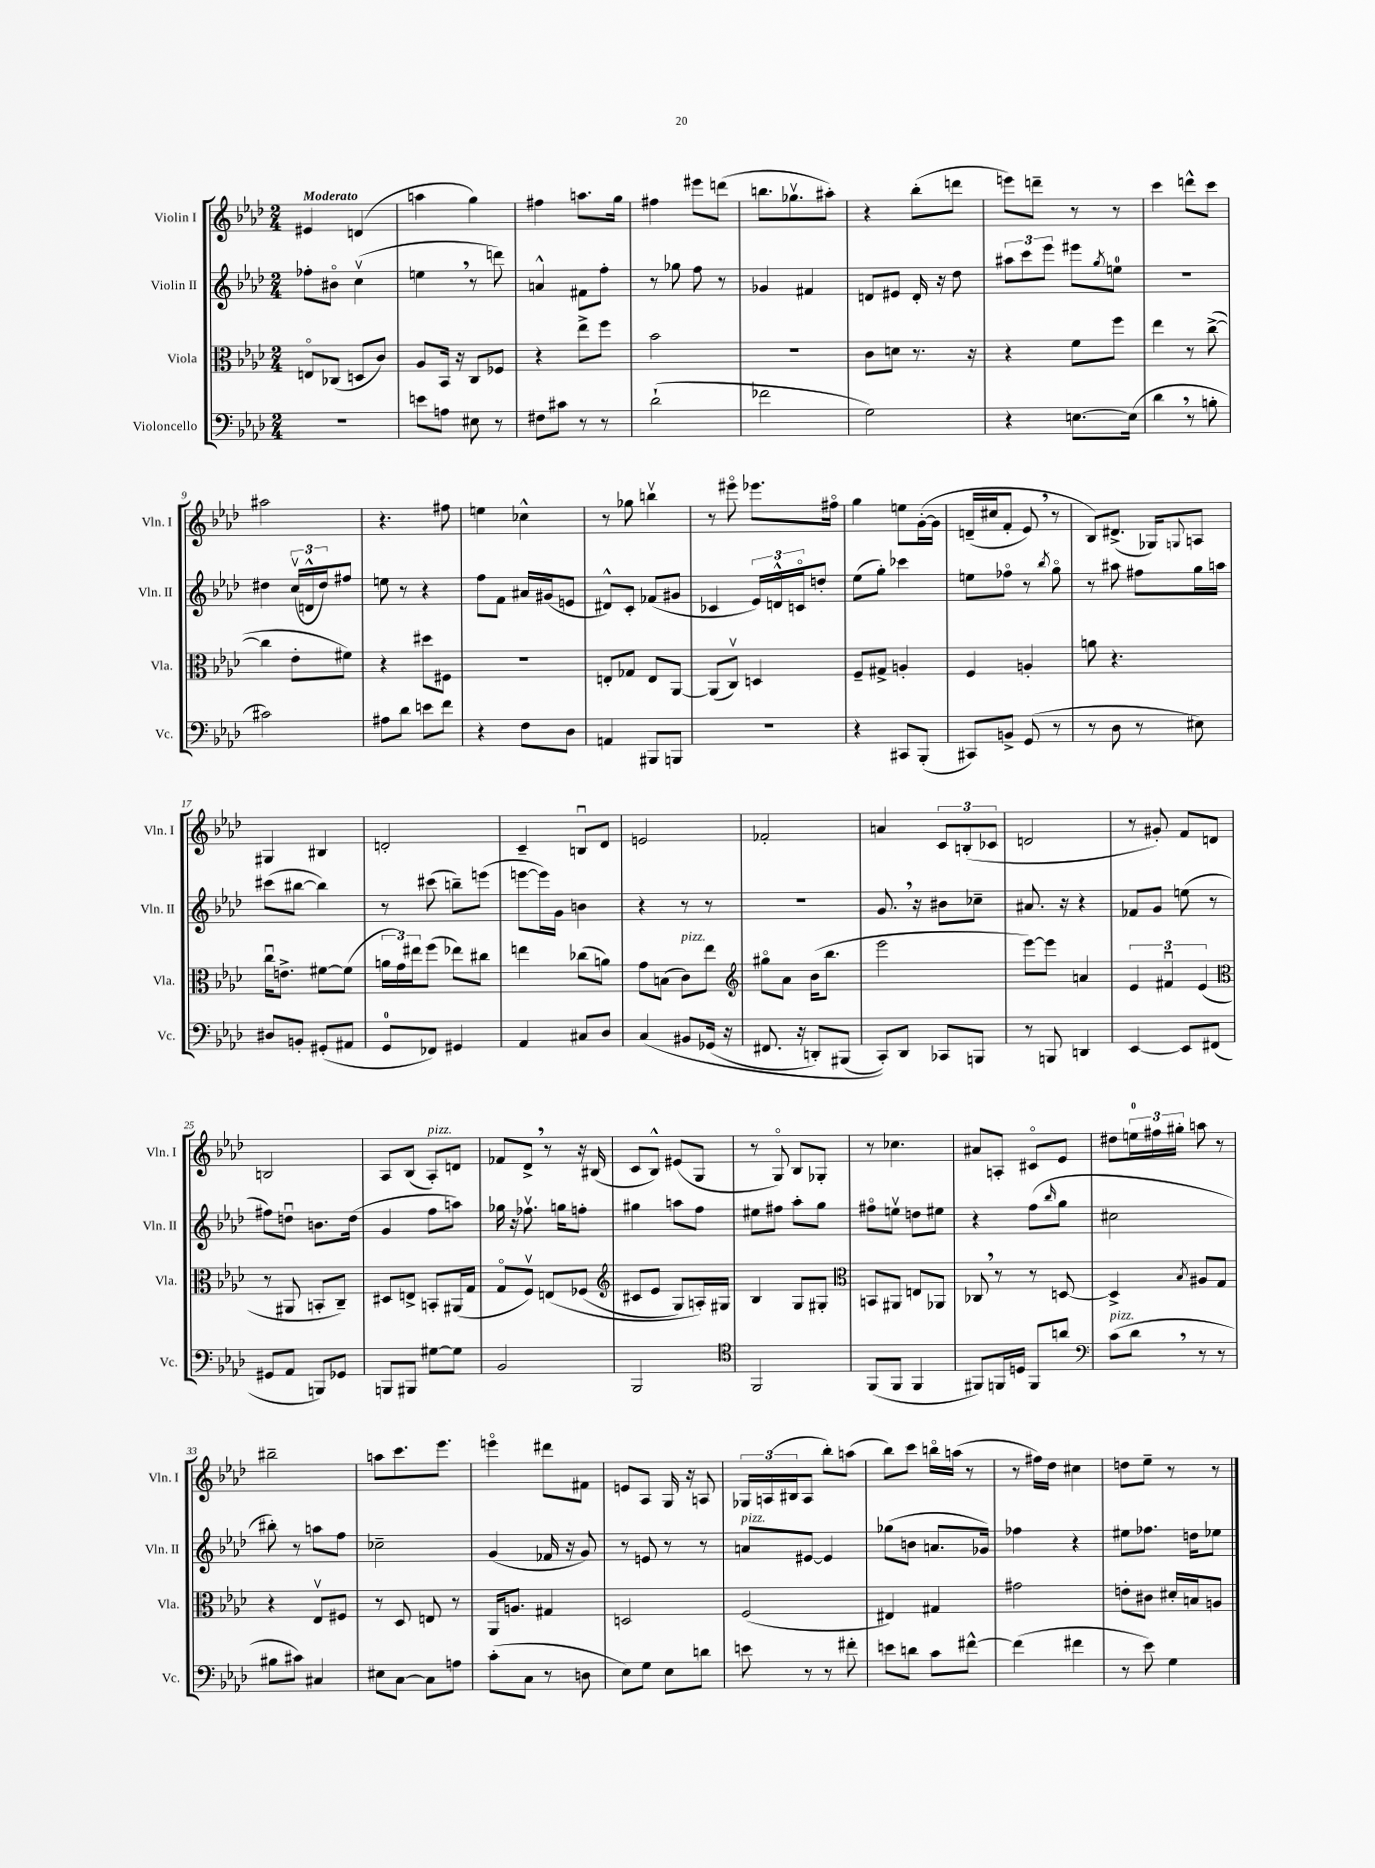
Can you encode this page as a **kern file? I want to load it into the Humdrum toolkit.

**kern	**kern	**kern	**kern
*staff4	*staff3	*staff2	*staff1
*clefF4	*clefC3	*clefG2	*clefG2
*k[b-e-a-d-]	*k[b-e-a-d-]	*k[b-e-a-d-]	*k[b-e-a-d-]
*M2/4	*M2/4	*M2/4	*M2/4
2r	8Eo/L	8ff-'\L	4e#/
.	(8C-/J	8b#o\J	.
.	8D/L	(4ccv\	(4d/
.	8c/J)	.	.
=	=	=	=
8e\L	8A-/L	4ee\	4aa\
8A\J	16BB-/Jk	.	.
.	16r	.	.
8E#\	8C/L	8r	4gg\)
8r	8F-/J	8ddd\)	.
=	=	=	=
8F#\L	4r	4a^^/	4ff#\
8c#\J	.	.	.
8r	8ee-^\L	8f#\L	8.aa\L
8r	8ff\J	8ff'\J	.
.	.	.	16gg\Jk
=	=	=	=
(2d-`\	2b-\	8r	4ff#\
.	.	8gg-\	.
.	.	8ff\	8eee#\L
.	.	8r	(8ddd\J
=	=	=	=
2f-\	2r	4g-/	8.bb\L
.	.	.	8.gg-v\
.	.	4f#/	.
.	.	.	8aa#'\J)
=	=	=	=
2G\)	8c\L	8d/L	4r
.	8d\J	8e#/J	.
.	8.r	16d'/	(8bb-'\L
.	.	16r	.
.	.	8dd-\	8ddd\J
.	16r	.	.
=	=	=	=
4r	4r	12aa#\L	8eee\L)
.	.	12ccc\	.
.	.	.	8ddd~\J
.	.	12eee-\J	.
[8.E\L	8f\L	8eee#\L	8r
.	.	8qgg/	.
.	8ff\J	8ee\J	8r
(16E\]Jk	.	.	.
=	=	=	=
4d-\	4ee-\	2r	4ccc\
8r	8r	.	8ddd^^\L
8B'\	([8cc^\	.	8ccc\J
=	=	=	=
2c#\)	4cc\]	4dd#\	2aa#\
.	8e-'\L	(24ccv/LL	.
.	.	24d^^/	.
.	.	24dd#/J)	.
.	8f#\J)	8ff#/J	.
=	=	=	=
8A#\L	4r	8ee\	4.r
8d-\J	.	8r	.
8e\L	8dd#\L	4r	.
8f\J	8F#\J	.	8ff#\
=	=	=	=
4r	2r	8ff\L	4ee\
.	.	8f\J	.
8F\L	.	16a#/LL	4cc-^^\
.	.	(16g#/J	.
8D-\J	.	8e/J	.
=	=	=	=
4AA/	8E'/L	8d#^^/L)	8r
.	8G-/J	8c'/J	8gg-\
8BBB#/L	8E/L	(8f-/L	4bbv\
8BBB/J	[8AA-/J	8g#/J	.
=	=	=	=
2r	(8AA-/]L	4c-/	8r
.	8Cv/J)	.	8eee#o\
.	4D/	24e-/LL)	8.eee-\L
.	.	24d^^/	.
.	.	24co/J	.
.	.	8dd'/J	.
.	.	.	16ff#o\Jk
=	=	=	=
4r	8F~/L	(8ee-\L	4gg\
.	8G#^/J	8gg'\J)	.
8CC#/L	4A'/	4ccc-\	8ee\L
(8BBB-'/J	.	.	&([16g'\L
.	.	.	16g\]JJ
=	=	=	=
8CC#/L)	4F/	8ee\L	(16d~/LL
.	.	.	16cc#/J
8BB^/J	.	8ff-o\J	8f'/J
(8GG/	4A'/	8r	8e-/)
.	.	8qbb-/	.
8r	.	8ggo\	8r
=	=	=	=
8r	8a\	8r	8B-/L&)
8D-\	4.r	8aa#\	(8.d#^/J
8r	.	8ff#\L	.
.	.	.	16G-/LK)
.	.	.	8qqG/
8E#\)	.	16gg\L	8A/J
.	.	16aa\JJ	.
=	=	=	=
8D#/L	16ccu\LK	(8ccc#\L	4G#/
.	8.e^\J	.	.
8BB'/J	.	[8bb#\J	.
(8GG#'/L	[8f#\L	4bb#\])	4B#/
8AA#/J	(8f#\]J	.	.
=	=	=	=
8GG/L	24a\LL	8r	2d'/
.	24g\)	.	.
.	24ee#\J	.	.
8FF-/J)	(8ff\J	(8ccc#\	.
4GG#/	8ee-\L)	8bb~\L)	.
.	8cc#\J	(8eee\J	.
=	=	=	=
4AA-/	4ee\	[8eee\L	4c~/
.	.	16eee\]L)	.
.	.	16g\JJ	.
8C#/L	(8cc-\L	4b\	8Bu/L
8D-/J	8a\J)	.	8d-/J
=	=	=	=
&(4C/	8g\L	4r	2e/
.	(8B\J	.	.
8BB#/L	8c\L)	8r	.
(16GG-/Jk	8ee-\J	8r	.
16r	.	.	.
=	=	=	=
*	*clefG2	*	*
8.FF#/	8gg#o\L	2r	2f-'/
.	8a-\J	.	.
16r	.	.	.
8DD'/L)	(16b-\LK	.	.
.	8.bb-\J	.	.
(8BBB#/J	.	.	.
=	=	=	=
8CC'/L)&)	2eee-\	8.g/	4a/
8DD-/J	.	.	.
.	.	16r	.
8CC-/L	.	8b#\L	12c/L
.	.	.	(12B'/
8BBB/J	.	8cc-~\J	.
.	.	.	12c-/J
=	=	=	=
8r	[8eee-\L)	8.a#/	2d/
8BBB/	8eee-\]J	.	.
.	.	16r	.
4DD/	4a/	4r	.
=	=	=	=
[4EE-/	6e-/	8f-/L	8r
.	.	8g/J	8g#'/)
.	6f#u/	.	.
8EE-/]L	.	(8ee\	8f/L
.	(6e-/	.	.
(8FF#/J	.	8r	8d/J
=	=	=	=
*	*clefC3	*	*
8GG#/L	8r	8ff#\L)	2B/
8AA-/J	8AA#/	8ddu\J	.
8BBB/L)	8BB'/L	8.b\L	.
8GG-/J	8C~/J)	.	.
.	.	(16dd\Jk	.
=	=	=	=
8BBB/L	8D#/L	4g/	8A-/L
8BBB#/J	8E^/J	.	(8B-/J
[8G#\L	8BB'/L	8ff\L	8A-'/L)
8G#\]J	(16AA#/L	8aa\J)	8d/J
.	16G/JJ	.	.
=	=	=	=
2BB-/	8Go/L	16gg-\	8f-/L
.	.	16r	.
.	8Fv/J)	8.ff-v\	8d-^/J
.	&(8E/L	.	8r
.	.	16gg\LK	.
.	(8F-/J	8ff'\J	16r
.	.	.	(16B#/
=	=	=	=
*	*clefG2	*	*
2BBB-/	8c#/L	4gg#\	8c/L
.	8e-/J	.	8B-^^/J)
.	8G/L)	8aa\L	(8e#/L
.	16A'/L&)	8ff\J	8G/J
.	16G#/JJ	.	.
=	=	=	=
*clefC4	*	*	*
2FF/	4B-/	8ee#\L	8r
.	.	8ff#\J	8Go/)
.	8G/L	8aa-'\L	8B-/L
.	8G#'/J	8gg\J	8G-'/J
=	=	=	=
*	*clefC3	*	*
(8FF/L	8BB/L	8ff#o\L	8r
8FF/J	8AA#/J	8eev\J	4.cc-\
4FF/	8E/L	8dd\L	.
.	8AA-/J	8ee#\J	.
=	=	=	=
8FF#/L)	8C-/	4r	8a#/L
16FF/L	8r	.	8A'/J
16D/JJ	.	.	.
8FF/L	8r	(8ff\L	8c#o/L
.	.	16qqbb-/	.
8a/J	[8D/	8gg\J	8e-/J
=	=	=	=
*clefF4	*	*	*
(8c\L	4D^/]	2cc#\	8dd#\L
8d-\J	.	.	24ee\L
.	.	.	24ff#\
.	.	.	24gg#'\JJ
.	8qB-/	.	.
8r	8A#/L	.	8aa\
8r	8G/J	.	8r
=	=	=	=
8B#\L	4r	8bb#'\)	2bb#~\
8c#\J)	.	8r	.
4C#/	8E-v/L	8aa\L	.
.	8F#/J	8ff\J	.
=	=	=	=
8E#\L	8r	2cc-~\	8aa\L
[8C\J	8D-/	.	8.ccc\
8C\]L	8E/	.	.
.	.	.	8.eee-\J
8A\J	8r	.	.
=	=	=	=
(8c'\L	16AA-/LK	(4g/	4eeeo\
.	8.A/J	.	.
8C\J	.	.	.
8r	4G#/	16f-/	8ddd#\L
.	.	16r	.
8D\	.	8g/)	8f#\J
=	=	=	=
8E-\L)	2D/	8r	8e/L
8G\J	.	8e/	8A-/J
8E-\L	.	8r	16G/
.	.	.	16r
8d\J	.	8r	8A/
=	=	=	=
8e\	(2F/	8a/L	24G-/LL
.	.	.	(24A/
.	.	.	24B#/J
8r	.	[8e#/J	8A/J
8r	.	4e#/]	8bb-'\L)
8f#'\	.	.	(8aa\J
=	=	=	=
8e\L	4E#/)	(8gg-\L	8bb-\L)
8d\J	.	8b\J	8ccc\J
8c\L	4G#/	8.a/L	16bbo\LL
.	.	.	(16aa\JJ
[8f#^^\J	.	.	8r
.	.	16g-/Jk)	.
=	=	=	=
(4f#\]	2g#\	4ff-\	8r
.	.	.	16ff#\LL)
.	.	.	16dd-\JJ
4f#\	.	4r	4cc#\
=	=	=	=
8r	8e'\L	8ee#\L	8dd\L
8e-\)	8c#\J	8.ff-\J	8ee-~\J
4G\	16d#'/LL	.	8r
.	16B/J	16dd\LK	.
.	8A/J	8ee-\J	8r
==	==	==	==
*-	*-	*-	*-
